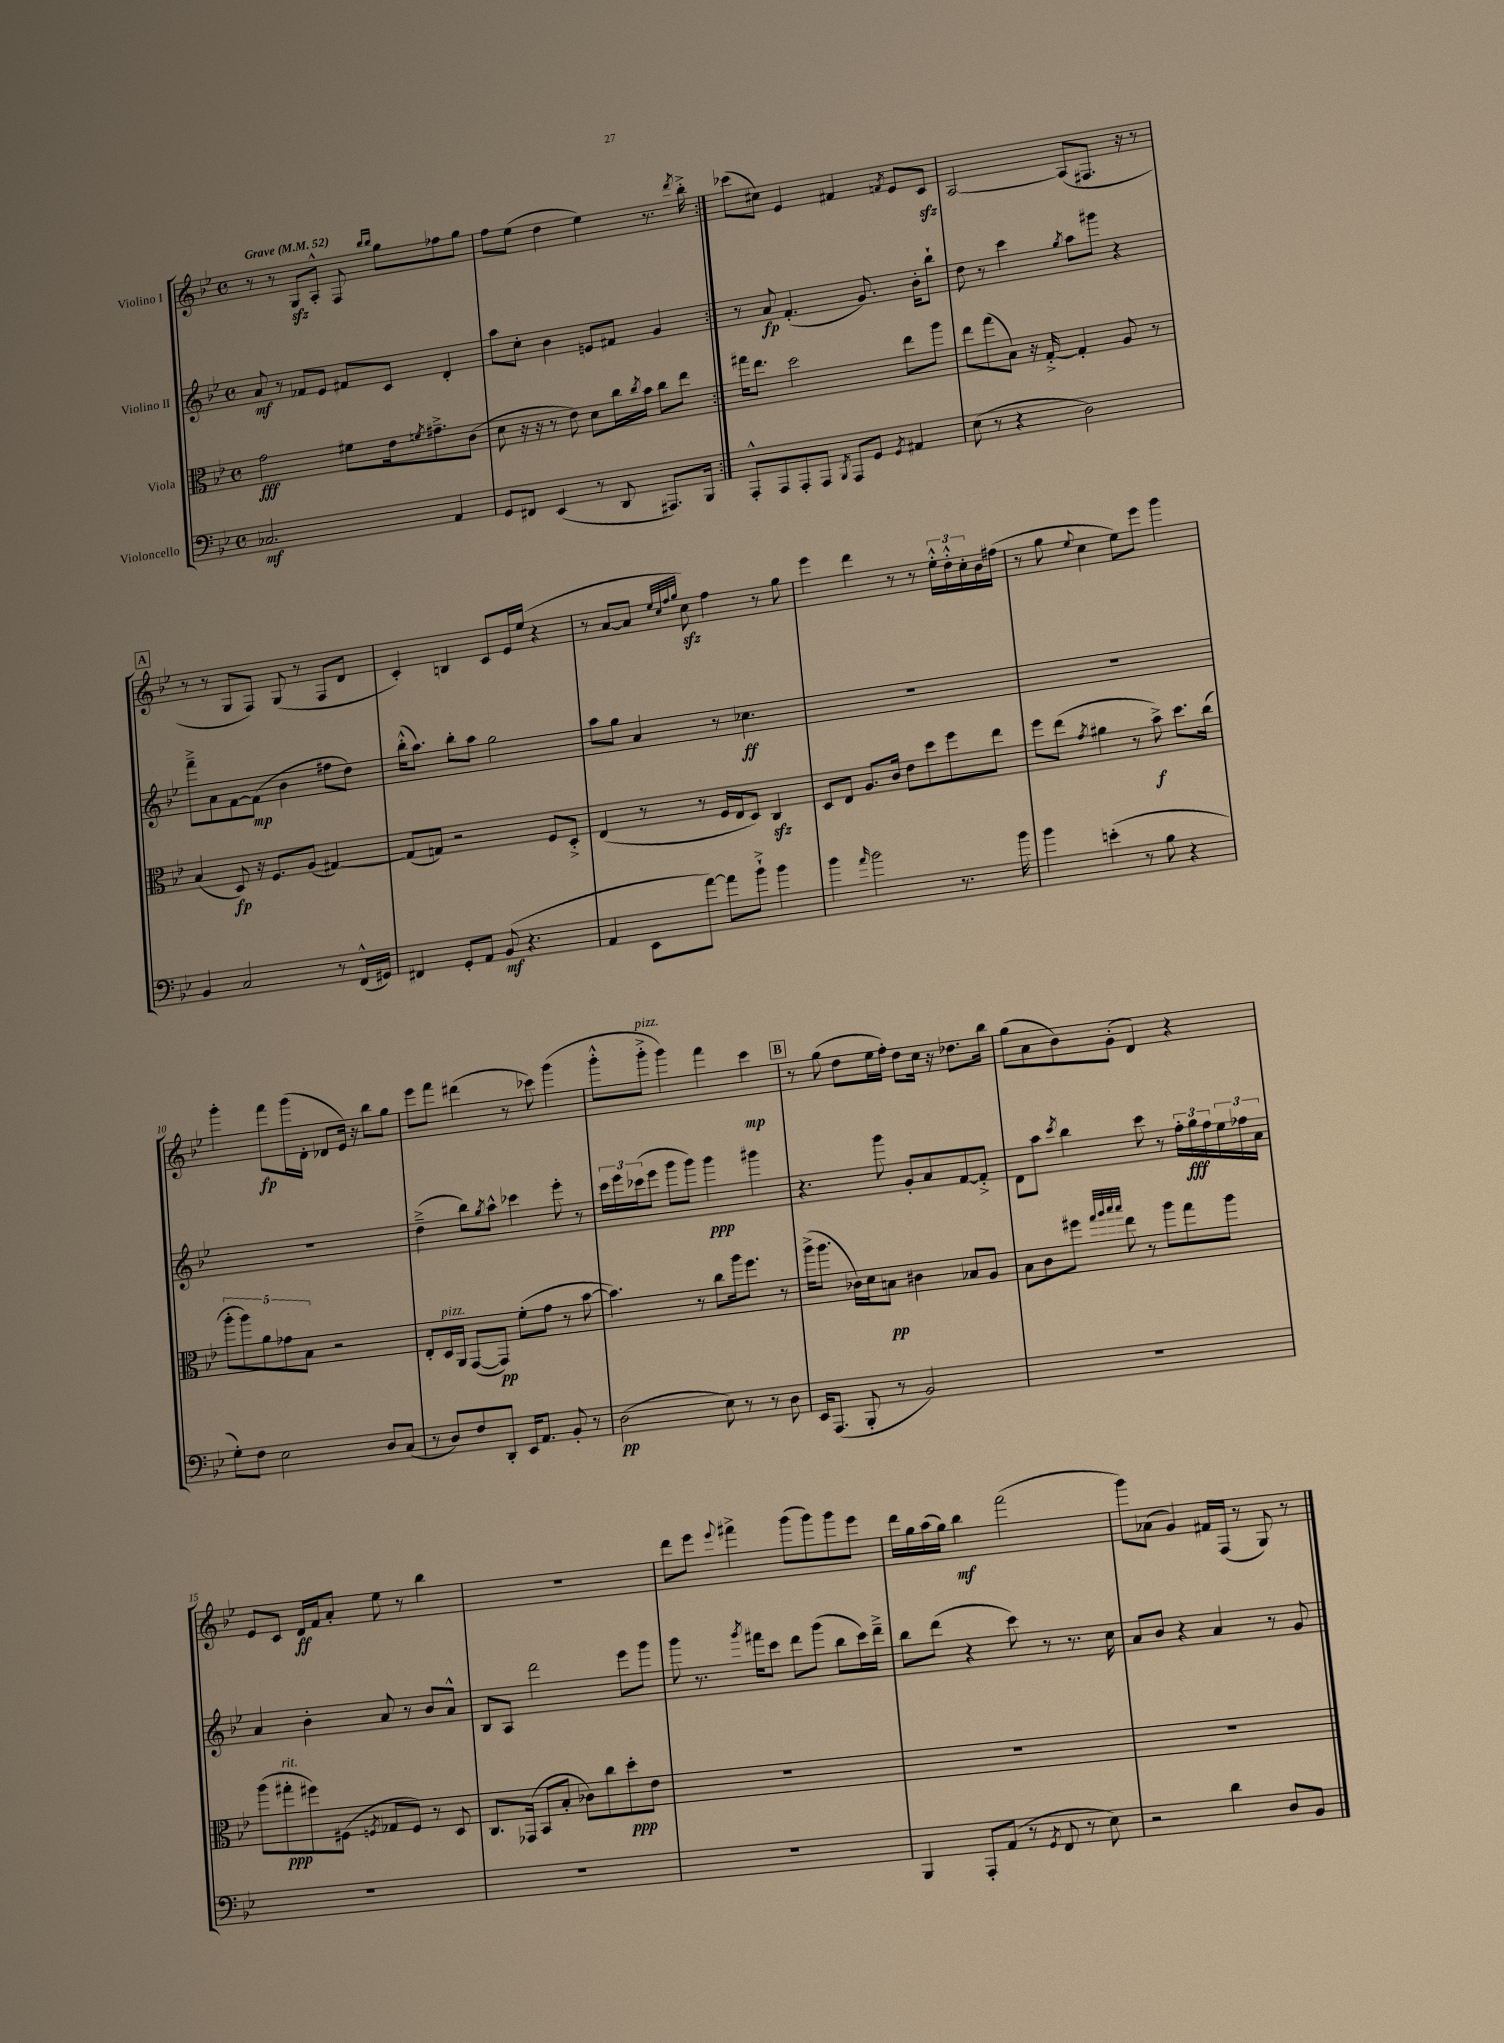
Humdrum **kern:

**kern	**kern	**kern	**kern
*staff4	*staff3	*staff2	*staff1
*clefF4	*clefC3	*clefG2	*clefG2
*k[b-e-]	*k[b-e-]	*k[b-e-]	*k[b-e-]
*M4/4	*M4/4	*M4/4	*M4/4
*met(c)	*met(c)	*met(c)	*met(c)
*MM52	*MM52	*MM52	*MM52
2.C-	2g	8a	8r
.	.	8r	8r
.	.	8f-	8G
.	.	8e-	8A'^^
.	8f#	8f#	8F
.	.	.	16qqbb-
.	.	.	16qqbb-
.	16e-	8c	8gg
.	8qf	.	.
.	8.g#~^	.	.
4AA	.	4d'	8ff-
.	(8c	.	8gg
=	=	=	=
8GG	8d	8aa	8ff
8FF#	16r	8cc'	(8ee-
.	16r	.	.
(4EE-	8r	4b-	4dd
.	8e-)	.	.
8r	8d	8e	4ee-)
8DD	16cc	8f#	.
.	8qcc	.	.
.	16b-	.	.
8.AAA#)	8cc	4g	8.r
.	8ee-	.	.
.	.	.	8qddd
16BBB-	.	.	16bb-'^
=:|!	=:|!	=:|!	=:|!
8AAA'^^	16gg#	8r	(8ccc-
.	8.ee-	.	.
8AAA	.	8a	8cc#)
8AAA'	2dd	(4.f'	4e-
8AAA	.	.	.
8qBBB-	.	.	.
8AAA	.	.	4f#
8GG	.	8.g)	.
8qGG	.	.	8qf
4AA#	8ee-	.	8e-
.	.	16b-'	.
.	8aa	8bb-`	8c
=	=	=	=
(8E-	8ee-	8dd	[2A
8r	(8gg	8r	.
4r	8B-)	4ccc	.
.	16r	.	.
.	[16G'^	.	.
.	.	8qgg	.
2D)	4G']	8aa	(8A]
.	.	8ggg#	8.F#
.	8A	4r	.
.	.	.	16r
.	8r	.	8r
=	=	=	=
4BB-	(4B-	8fff~^	8r
.	.	8a	8r
2C	8D)	[8f	8G
.	16r	(8f]	8F)
.	8.F	.	.
.	.	4b-	(8G
.	(8A	.	8r
8r	[4G#)	8ff#	8F
(16FF^^	.	8dd)	8d
16GG#)	.	.	.
=	=	=	=
4FF#	(8G#]	(16bb-'^^	4c')
.	.	8.aa)	.
.	8G)	.	.
8GG'	2r	8bb-'	4B
8AA	.	8aa	.
(8BB-	.	2gg	8c
4.r	.	.	16e-
.	.	.	(16ee-
.	8F	.	4r
.	8D'^	.	.
=	=	=	=
4AA	(4E-	8aa	8r
.	.	8gg	[8a
8EE-	8r	4a	8a]
.	.	.	32qqee-
.	.	.	32qqcc
.	.	.	32qqff
.	.	.	32qqgg
[8a)	8r	.	8cc)
8a]	16F	8r	4ff
.	16E-	.	.
8b-`^	8D)	4.cc-	.
4b-	4C	.	8r
.	.	.	8gg
=	=	=	=
4b-	8D	1r	4eee-
.	8E-	.	.
16qqa	.	.	.
2b-	8.A	.	4ddd
.	16c	.	.
.	8e-	.	8r
.	8dd	.	8r
8.r	8ff	.	24ee-'^^
.	.	.	24dd'^^
.	.	.	24cc'
.	8ee-	.	16b-
16b-	.	.	(16ff#
=	=	=	=
4b-	8ff	1r	8r
.	(8ee-	.	8gg
.	8qg	.	8qqee-
(4e'	4a#	.	4cc
8r	8r	.	8ee-)
8B-	8b-^)	.	8eee-
4r	8.dd	.	4ggg
.	(16cc	.	.
=	=	=	=
8G')	10aa'	1r	4ggg'
.	10aa)	.	.
8F	.	.	.
.	10a	.	.
2E-	.	.	8fff
.	10g-	.	.
.	.	.	(16ggg
.	10B-	.	.
.	.	.	16d'
.	2r	.	8d-
.	.	.	16e-)
.	.	.	16r
8D	.	.	8bb-
(8C	.	.	8gg
=	=	=	=
8r	8E-'	(4dd~^	8eee-
8D)	16D	.	8fff
.	16AA	.	.
8F	([8GG	8bb-)	(4ddd#
.	.	8qgg	.
8DD'	8GG])	8aa^^	.
16EE-	(8f'	4ccc-	8r
8.AA	.	.	.
.	8g	.	8ccc-)
8BB-'	8r	8eee-'	(4ggg
8r	[8b-	8r	.
=	=	=	=
(2D	4.b-])	24ccc	8ggg'^^
.	.	24eee-	.
.	.	(24ccc-	.
.	.	8eee-	8ggg'^
.	.	8ggg	4ggg)
.	8r	8ggg)	.
8E-)	8cc	4ggg	4fff
8r	16aa	.	.
.	8.ff	.	.
8r	.	4ggg#	4ccc
8D	8r	.	.
=	=	=	=
16EE-	(16aa^	4.r	8r
(8.AAA	8.aa	.	.
.	.	.	(8gg
8BBB-'	16c-)	.	8dd
.	16d	.	.
8r	8B	8ggg	16ee-
.	.	.	16ff')
2BB-)	4c#	8g'	8dd
.	.	8a	16cc
.	.	.	16r
.	8B-	[8f	8.dd-
.	8A	8f'^]	.
.	.	.	16bb-
=	=	=	=
1r	8B-	8d	(8gg
.	8c	8aa	8a
.	.	8qccc	.
.	8ff#	4bb-	8b-)
.	32qqgg	.	.
.	32qqaa	.	.
.	32qqbb-	.	.
.	32qqbb-	.	.
.	8ee-	.	(8g'
.	8r	8ccc	4d)
.	8aa	8r	.
.	8gg	24ff'	4r
.	.	24gg	.
.	.	24ff	.
.	8aa	24ee-	.
.	.	24ff-	.
.	.	24a	.
=	=	=	=
1r	(8aa	4a	8e-
.	8gg#'	.	8c
.	8ff#)	4b-'	16d
.	.	.	16f
.	(8F#	.	8a'
.	8qF	.	.
.	8G-	8a	8ee-
.	8F)	8r	8r
.	8r	8b-	4bb-
.	8D	8a^^	.
=	=	=	=
1r	8.C	8B-	1r
.	.	8A	.
.	(16GG-	.	.
.	8BB-	2ddd	.
.	8B-'	.	.
.	8c-)	.	.
.	8cc	.	.
.	8dd'	8eee-	.
.	8e-	8ggg	.
=	=	=	=
1r	1r	8ggg	8ddd
.	.	8.r	8eee-
.	.	.	8qqeee-
.	.	.	4fff#^
.	.	8qggg	.
.	.	16fff#	.
.	.	8ccc	.
.	.	8ddd	(8ggg
.	.	(8ggg	8ggg)
.	.	8bb-	8ggg
.	.	16ccc)	8eee-
.	.	16ddd~^	.
=	=	=	=
4BBB-	1r	8bb-	16ddd
.	.	.	16gg
.	.	(8ddd	(16aa
.	.	.	16gg)
8AAA'	.	4r	4bb-
(8AA	.	.	.
8r	.	8ccc)	(2fff
8qGG	.	.	.
8FF	.	8r	.
8r	.	8.r	.
8E-)	.	.	.
.	.	16cc	.
=	=	=	=
2r	1r	8a	8ggg)
.	.	8b-	(8a-
.	.	4r	4g)
4d	.	4a	16f#
.	.	.	(16F
.	.	.	8r
8D	.	8r	8G)
8BB-	.	8g	8r
==	==	==	==
*-	*-	*-	*-
